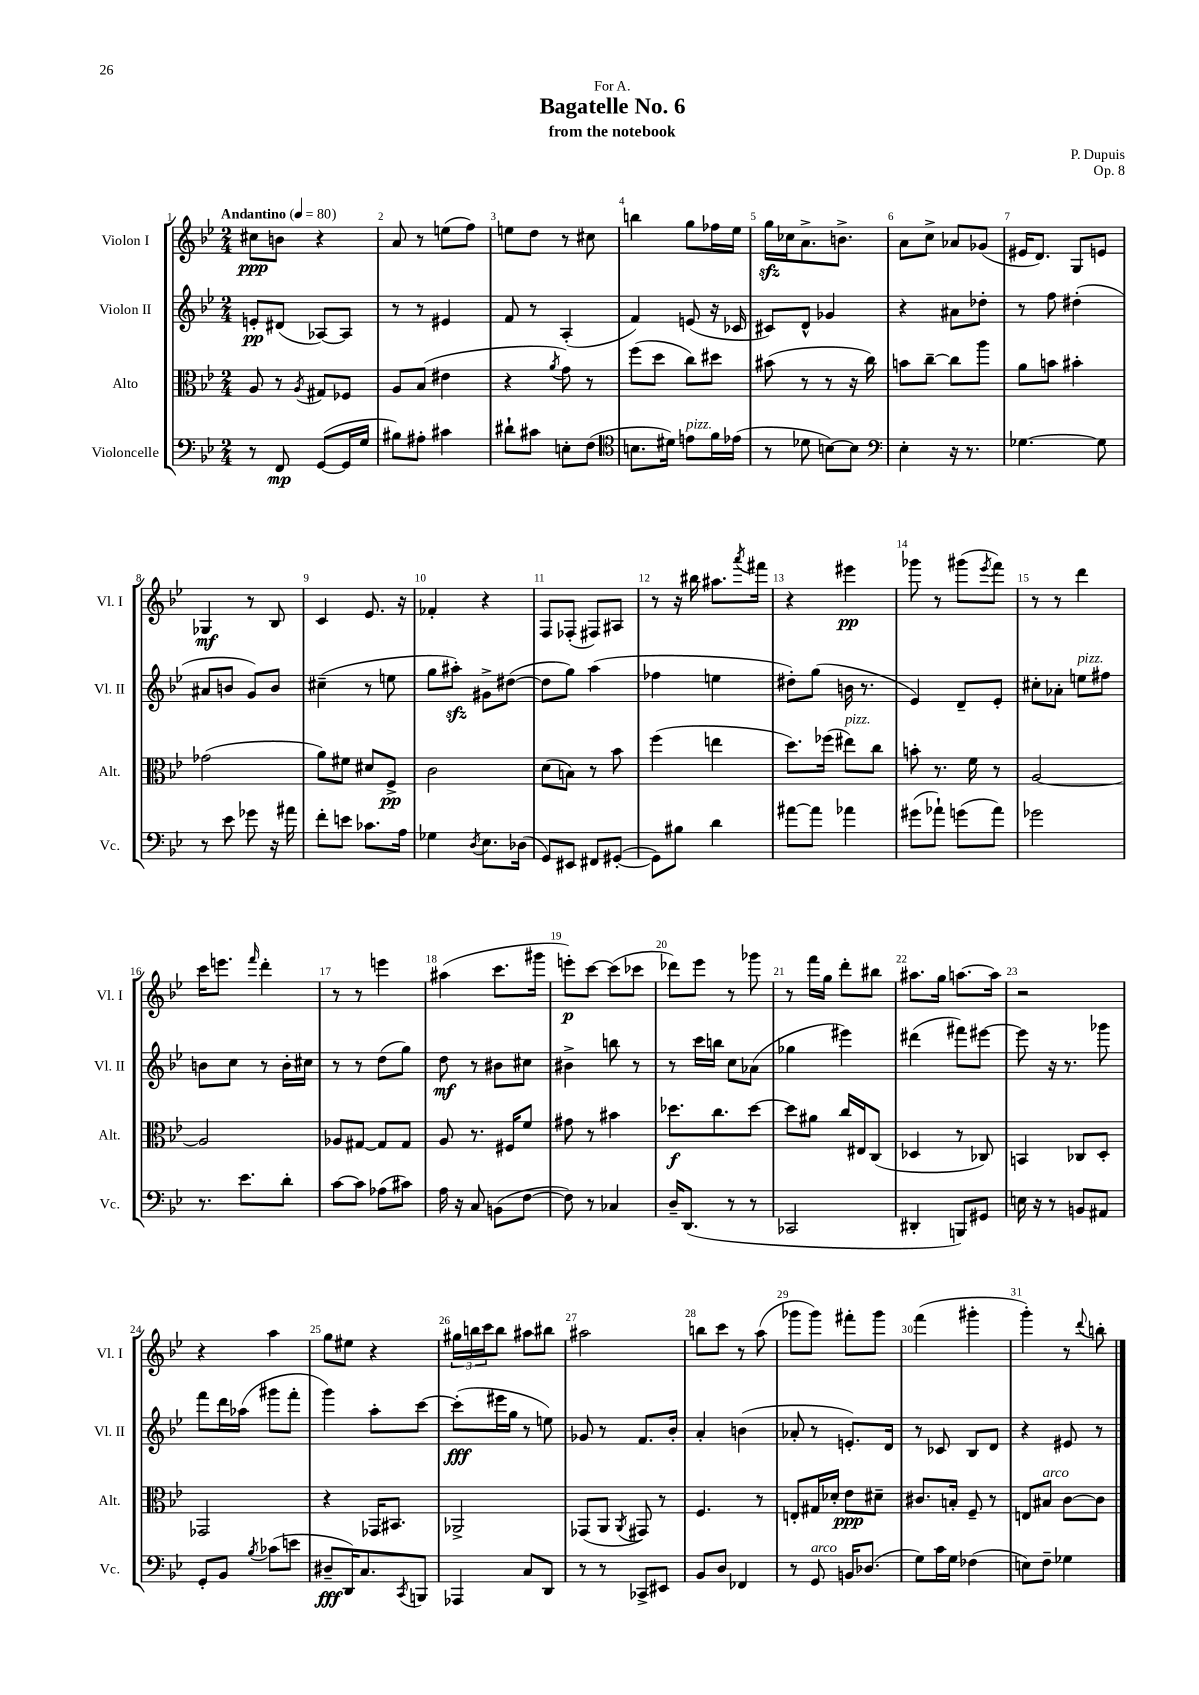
\header { title = "Bagatelle No. 6" composer = "P. Dupuis" subtitle = "from the notebook" dedication = "For A." opus = "Op. 8" }
<<
\new StaffGroup <<
\new Staff = "s0" \with { instrumentName = "Violon I" shortInstrumentName = "Vl. I" } {
    \clef treble \key bes \major \numericTimeSignature \time 2/4 \tempo "Andantino" 4 = 80
    cis''8\ppp b'8 r4 |
    a'8 r8 e''8( f''8) |
    e''8 d''8 r8 cis''8 |
    b''4 g''8 fes''16 ees''16 |
    g''16\sfz ces''16 a'8.-> b'8.-> |
    a'8 c''8-> aes'8 ges'8( |
    eis'16 d'8.) g8 e'8 |
    ges4\mf r8 bes8 |
    c'4 ees'8. r16 |
    fes'4-. r4 |
    f8 fes8-.( fis8) ais8 |
    r8 r16 bis''16 ais''8. \acciaccatura { a'''8 } fis'''16 |
    r4 eis'''4\pp |
    ges'''8 r8 gis'''8( \acciaccatura { ees'''8 } f'''8) |
    r8 r8 d'''4 |
    c'''16 e'''8. \grace { f'''16 } d'''4-. |
    r8 r8 e'''4 |
    ais''4( c'''8. gis'''16 |
    e'''8-.\p) c'''8~ c'''8( ces'''8 |
    des'''8) ees'''8 r8 ges'''8 |
    r8 f'''16 g''16 d'''8-. bis''8 |
    ais''8. g''16 a''8.~ a''16 |
    r2 |
    r4 a''4 |
    g''8 eis''8 r4 |
    \tuplet 3/2 { gis''16 b''16 c'''16 } b''8 ais''8 bis''8 |
    ais''2 |
    b''8 c'''8 r8 a''8( |
    ges'''8 ges'''8) fis'''8-. ges'''8 |
    f'''4( gis'''4-. |
    g'''4-.) r8 \appoggiatura { d'''8 } b''8-. \bar "|." |
}
\new Staff = "s1" \with { instrumentName = "Violon II" shortInstrumentName = "Vl. II" } {
    \clef treble \key bes \major \numericTimeSignature \time 2/4
    e'8-.\pp dis'8( aes8~) aes8 |
    r8 r8 eis'4 |
    f'8 r8 a4-.( |
    f'4) e'8( r16 ces'16 |
    cis'8) d'8-^ ges'4 |
    r4 ais'8 des''8-. |
    r8 f''8 dis''4-.( |
    ais'8 b'8 g'8) b'8 |
    cis''4--( r8 e''8 |
    g''8 ais''8-.\sfz) gis'8-> dis''8~( |
    dis''8 g''8) a''4( |
    fes''4 e''4 |
    dis''8-.) g''8( b'16 r8. |
    ees'4) d'8-- ees'8-. |
    cis''8-. aes'8-. e''8^\markup { \italic "pizz." } fis''8 |
    b'8 c''8 r8 b'16-. cis''16 |
    r8 r8 d''8( g''8) |
    d''8\mf r8 bis'8 cis''8 |
    bis'4-> b''8 r8 |
    r8 c'''16 b''16 c''8 aes'8( |
    ges''4 eis'''4) |
    dis'''4( fis'''8) eis'''8~ |
    eis'''8 r16 r8. ges'''8 |
    f'''8 d'''16 aes''16( gis'''8 f'''8-. |
    g'''4) a''8-. c'''8~ |
    c'''8-.\fff( eis'''16 g''16 r8 e''8) |
    ges'8 r8 f'8. bes'16-. |
    a'4-. b'4( |
    aes'8-. r8 e'8.-.) d'16 |
    r8 ces'8 bes8 d'8 |
    r4 eis'8 r8 \bar "|." |
}
\new Staff = "s2" \with { instrumentName = "Alto" shortInstrumentName = "Alt." } {
    \clef alto \key bes \major \numericTimeSignature \time 2/4
    a8 r8 \acciaccatura { a8 } gis8 fes8 |
    a8 bes8( eis'4 |
    r4 \acciaccatura { a'8 } g'8) r8 |
    f''8( d''8 c''8) dis''8 |
    bis'8( r8 r8 r16 c''16) |
    b'8 c''8~-- c''8 a''8 |
    a'8 b'8 bis'4-. |
    ges'2( |
    a'8) fis'8 dis'8 f8->\pp |
    c'2 |
    d'8( b8) r8 bes'8 |
    f''4( e''4 |
    d''8.) fes''16( eis''8^\markup { \italic "pizz." }) c''8 |
    b'8-. r8. f'16 r8 |
    a2~ |
    a2 |
    aes8 gis8~ gis8 gis8 |
    a8 r8. fis16 f'8 |
    gis'8 r8 bis'4 |
    des''8.\f c''8. des''8~ |
    des''8 ais'8 c''16 eis16 c8( |
    des4 r8 ces8) |
    b,4 ces8 d8-. |
    ges,2 |
    r4 ges,16 bis,8. |
    aes,2-> |
    ges,8( a,8 \acciaccatura { a,8 } gis,8) r8 |
    f4. r8 |
    e8-. gis16 des'16-. ees'8\ppp dis'8-- |
    cis'8. b16-. f8-- r8 |
    e8 bis8^\markup { \italic "arco" } c'8~ c'8 \bar "|." |
}
\new Staff = "s3" \with { instrumentName = "Violoncelle" shortInstrumentName = "Vc." } {
    \clef bass \key bes \major \numericTimeSignature \time 2/4
    r8 f,8\mp g,8~( g,16 g16 |
    bis8) ais8-. cis'4 |
    dis'8-! cis'8 e8-. f8( |
    \clef tenor b8. dis'16) e'8^\markup { \italic "pizz." } f'16 ees'16( |
    r8 des'8 b8~) b8 |
    \clef bass ees4-. r16 r8. |
    ges4.~ ges8 |
    r8 ees'8 ges'8 r16 ais'16 |
    f'8-. e'8 ces'8. a16 |
    ges4 \acciaccatura { d8 } ees8. des16( |
    g,8) eis,8 fis,8 gis,8~-.( |
    gis,8) bis8 d'4 |
    ais'8~ ais'8 aes'4 |
    gis'8( aes'8-!) g'8( aes'8) |
    ges'2 |
    r8. ees'8. d'8-. |
    c'8~ c'8 aes8( cis'8) |
    a16 r16 c8 b,8( f8~ |
    f8) r8 ces4 |
    d16-- d,8.( r8 r8 |
    ces,2 |
    dis,4-. b,,8) gis,8 |
    e16 r16 r8 b,8 ais,8 |
    g,8-. bes,8 \acciaccatura { bes8 } ces'8( e'8 |
    dis8--\fff d,16) c8. \acciaccatura { c,8 } b,,8 |
    aes,,4 c8 d,8 |
    r8 r8 ces,8-> eis,8 |
    bes,8 d8 fes,4 |
    r8 g,8^\markup { \italic "arco" } b,16 des8.( |
    g8) c'16 g16 fes4( |
    e8) f8-- ges4 \bar "|." |
}
>>
>>
\layout { \context { \Score \override BarNumber.break-visibility = ##(#f #t #t) barNumberVisibility = #all-bar-numbers-visible } }
